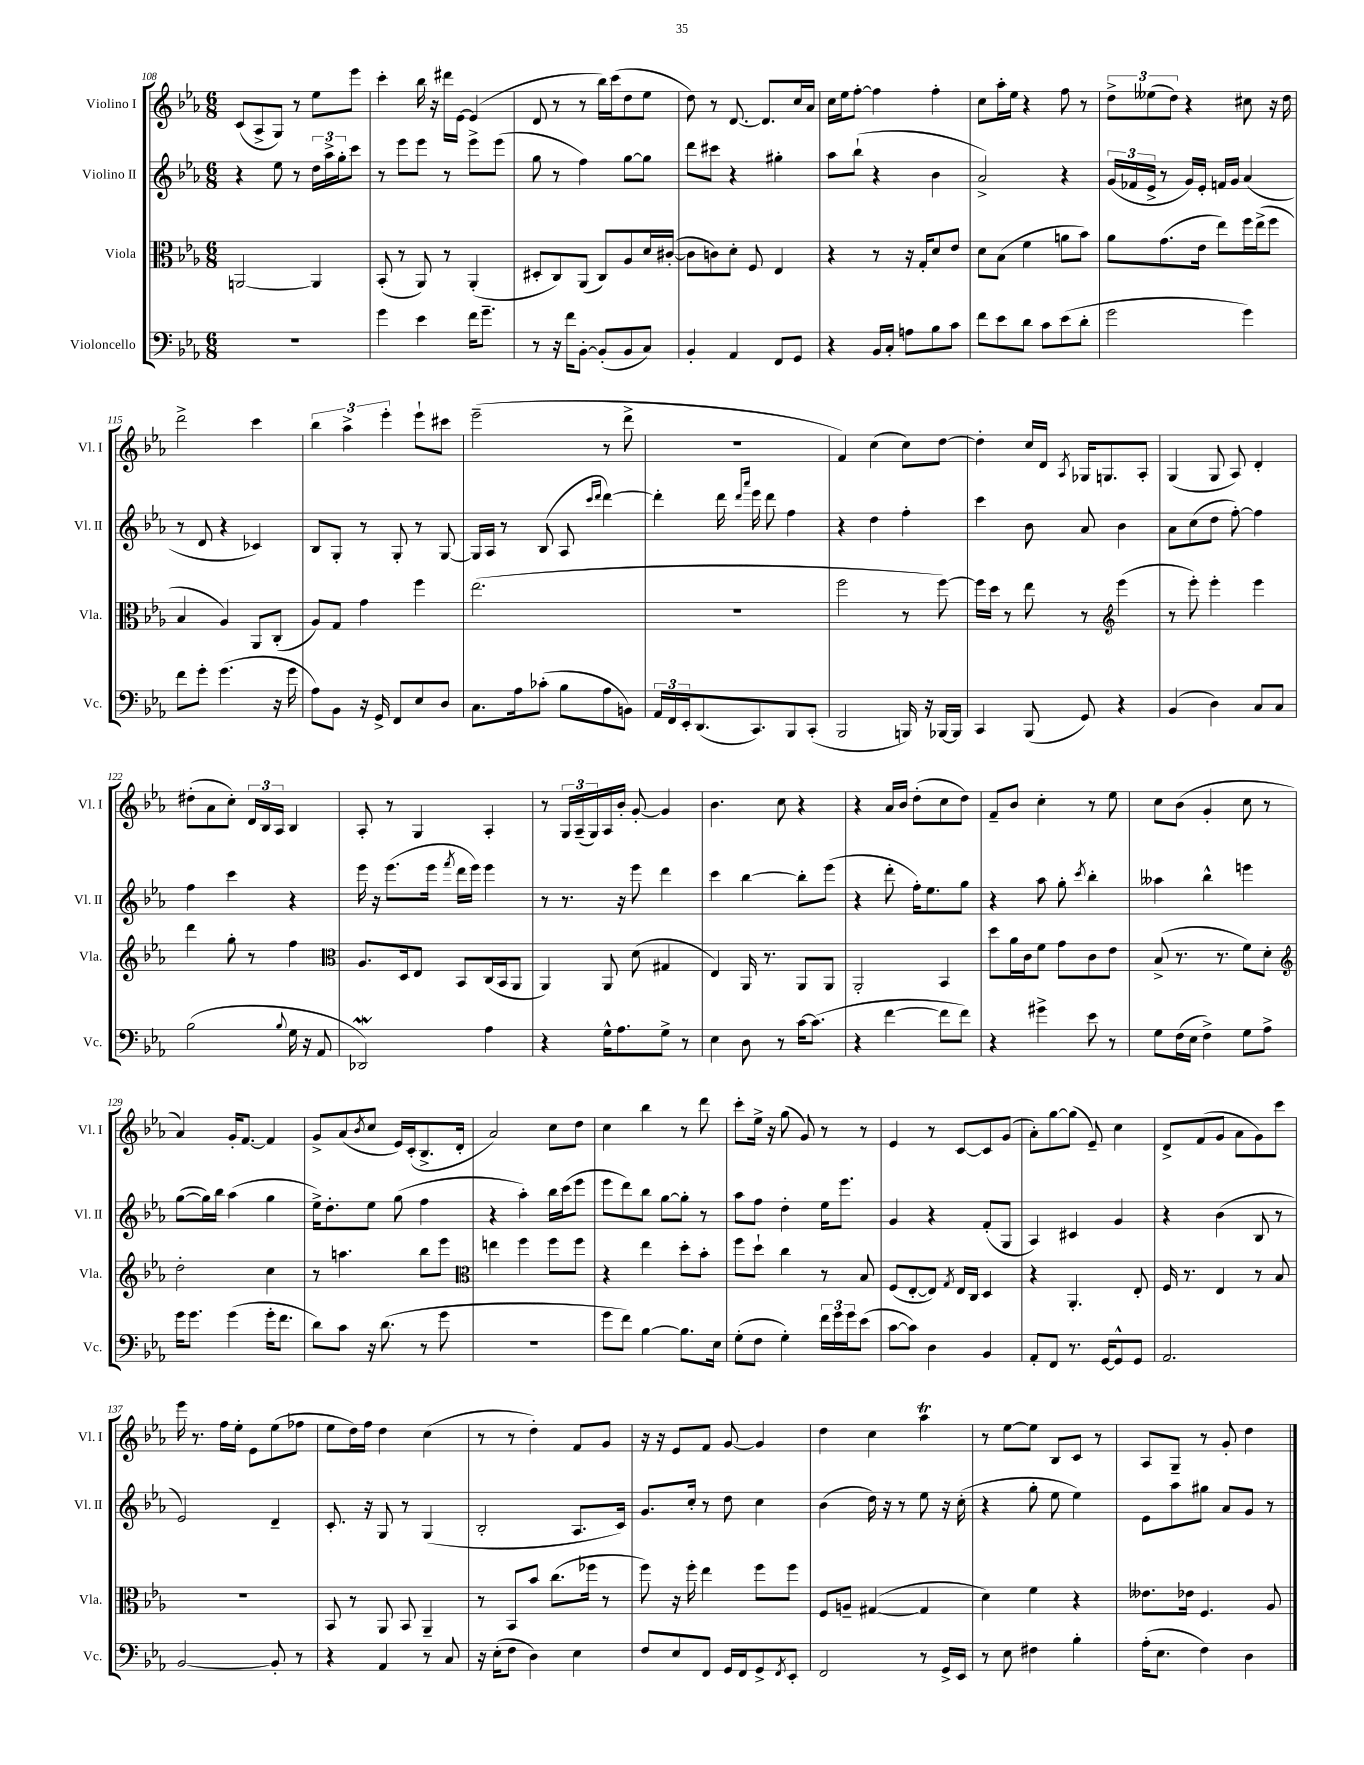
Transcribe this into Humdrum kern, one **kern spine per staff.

**kern	**kern	**kern	**kern
*staff4	*staff3	*staff2	*staff1
*clefF4	*clefC3	*clefG2	*clefG2
*k[b-e-a-]	*k[b-e-a-]	*k[b-e-a-]	*k[b-e-a-]
*M6/8	*M6/8	*M6/8	*M6/8
2.r	[2AA/	4r	(8c/L
.	.	.	8A-^/
.	.	8ee-\	8G/J)
.	.	8r	8r
.	4AA/]	24dd\LL	8ee-\L
.	.	24aa-^\	.
.	.	24gg'\J	.
.	.	8ccc\J	8eee-\J
=	=	=	=
4g\	(8BB-'/	8r	4ccc'\
.	8r	8eee-\L	.
4e-\	8AA-/)	8eee-\J	16bb-\
.	.	.	16r
.	8r	8r	16ddd#\LL
.	.	.	[16e-\JJ
16f\LK	(4AA-'/	8eee-^\L	(4e-/]
8.g~\J	.	.	.
.	.	(8eee-\J	.
=	=	=	=
8r	8D#'/L	8gg\	8d/
16r	8C/)	8r	8r
16f\LK	.	.	.
[8BB-'\J	(8AA-/J	4ff\)	8r
(8BB-'/]L	8C/L)	.	16bb-\LL)
.	.	.	(16ccc\J
8BB-/	8A-/	[8gg\L	8dd\
8C/J)	16d/L	8gg\]J	8ee-\J
.	([16c#'/JJ	.	.
=	=	=	=
4BB-'/	8c#\]L	8ddd\L	8dd\)
.	8c\)	8ccc#\J	8r
4AA-/	8d'\J	4r	[8.d/
.	8F/	.	.
.	.	.	8.d/]L
8FF/L	4E-/	4gg#'\	.
8GG/J	.	.	16cc/L
.	.	.	16a-/JJ
=	=	=	=
4r	4r	8aa-\L	16cc\LL
.	.	.	16ee-\J
.	.	(8bb-`\J	[8ff'\J
16BB-/LL	8r	4r	4ff\]
16C'/JJ	.	.	.
8A\L	16r	.	.
.	16G'/LK	.	.
8B-\	8d/	4b-\	4ff'\
8c\J	8e-/J	.	.
=	=	=	=
8f\L	8d\L	2a-^/)	8cc\L
8e-\	(8B-\J	.	16aa-'\L
.	.	.	16ee-\JJ
8d\J	4f\	.	4r
8c\L	.	.	.
(8e-\	8a\L	4r	8ff\
8d'\J	8b-\J)	.	8r
=	=	=	=
2g\	8a-\L	(24g/LL	12dd^\L
.	.	24f-/	.
.	.	24e-^/JJ	(12ee--\
.	(8.g\	8r	.
.	.	.	12dd\J)
.	.	16g/LL)	4r
.	16e-\Jk	16e-'/JJ	.
.	8ee-\L)	16f/LL	.
.	.	16g/JJ	.
4g\)	16ff\L	(4a-/	8cc#\
.	(16ee-^\J	.	.
.	8ff\J	.	16r
.	.	.	16dd\
=	=	=	=
8f\L	4B-/	8r	2ddd^\
8g'\J	.	8d/	.
(4.g\	4A-/)	4r	.
.	8AA-/L	4c-/)	4ccc\
16r	(8C'/J	.	.
16g\	.	.	.
=	=	=	=
8A-\L)	8A-/L)	8B-/L	6bb-\
8BB-\J	8G/J	8G'/J	.
.	.	.	6aa-^\
16r	4g\	8r	.
16GG^/	.	.	.
.	.	.	6eee-'\
8FF/L	.	8G'/	.
8E-/	4ff\	8r	8eee-`\L
8D/J	.	[8G/	8ccc#\J
=	=	=	=
8.C\L	(2.ee-\	16G/]LL	(2eee-~\
.	.	16A-/JJ	.
.	.	8r	.
16A-\k	.	.	.
(8c-'\J	.	(8B-/	.
8B-\L	.	8A-/	.
.	.	16qqccc/LL	.
.	.	16qqddd/JJ	.
8A-\	.	[4ddd\)	8r
8BB\J)	.	.	8ddd^\
=	=	=	=
24AA-/LL	2.r	4ddd'\]	2.r
24FF/	.	.	.
24EE-'/J	.	.	.
(8.DD/	.	.	.
.	.	16ddd\	.
.	.	16qqddd/LL	.
.	.	16qqaaa-/JJ	.
8.CC/)	.	16eee-\	.
.	.	8ddd\	.
8BBB-/	.	4ff\	.
(8CC'/J	.	.	.
=	=	=	=
2BBB-/	2ff\	4r	4f/)
.	.	4dd\	(4cc\
16BBB/)	8r	4ff'\	8cc\L)
16r	.	.	.
[16BBB-/LL	[8ff\)	.	[8dd\J
16BBB-/]JJ	.	.	.
=	=	=	=
4CC/	16ff\]LL	4ccc\	4dd'\]
.	16dd\JJ	.	.
.	8r	.	.
(8BBB-/	8ee-\	8b-\	16cc/LL
.	.	.	16d/JJ
.	.	.	8qA-/
8GG/)	8r	8a-/	16G-/LK
.	.	.	8.G/
*	*clefG2	*	*
4r	(4eee-\	4b-\	.
.	.	.	8A-'/J
=	=	=	=
(4BB-/	8r	8a-\L	(4G/
.	8eee-'\)	(8cc\	.
4D\)	4eee-'\	8dd\J	8G/
.	.	[8ff'\)	8A-/)
8C/L	4eee-\	4ff\]	4d'/
8C/J	.	.	.
=	=	=	=
(2B-\	4ddd\	4ff\	(8dd#'\L
.	.	.	8a-\
.	8gg'\	4ccc\	8cc'\J)
.	8r	.	24d/LL
.	.	.	24B-/
.	.	.	24A-/JJ
8qqB-/	.	.	.
16G\	4ff\	4r	4B-/
16r	.	.	.
8AA-/	.	.	.
=	=	=	=
*	*clefC3	*	*
2DD-/)	8.A-/L	16eee-\	8A-'/
.	.	16r	.
.	.	(8.eee-\L	8r
.	16D/k	.	.
.	8E-/J	.	4G/
.	.	16eee-\Jk	.
.	.	8qfff/	.
.	8BB-/L	16ddd\LL	.
.	.	16eee-\JJ)	.
4A-\	(16C/L	4eee-\	4A-'/
.	16BB-/J	.	.
.	8AA-/J	.	.
=	=	=	=
4r	4AA-/)	8r	8r
.	.	8.r	24G/LL
.	.	.	(24A-~/
.	.	.	24G/)
16G^^\LK	8AA-/	.	16A-/
8.A-\	.	16r	16b-'/JJ
.	(8d\	8eee-\	[8g'/
8G^\J	4G#/	4ddd\	4g/]
8r	.	.	.
=	=	=	=
4E-\	4E-/)	4ccc\	4.b-\
8D\	16AA-/	[4bb-\	.
.	8.r	.	.
8r	.	.	8cc\
[16c\LK	8AA-/L	8bb-'\]L	4r
(8.c\]J	.	.	.
.	8AA-/J	(8eee-\J	.
=	=	=	=
4r	2AA-'/	4r	4r
[4f\	.	8ddd'\	16a-/LL
.	.	.	16b-/JJ
.	.	16ff'\LK)	(8dd'\L
.	.	8.ee-\	.
8f\]L	4BB-/	.	8cc\
8f\J)	.	8gg\J	8dd\J)
=	=	=	=
4r	8dd\L	4r	8f~/L
.	16a-\L	.	8b-/J
.	16c\J	.	.
4g#^\	8f\J	8aa-\	4cc'\
.	8g\L	8gg'\	.
.	.	8qccc/	.
8e-\	8c\	4bb-'\	8r
8r	8e-\J	.	8ee-\
=	=	=	=
8G\L	(8B-^/	4aa--\	8cc\L
(16F\L	8.r	.	(8b-\J
16E-\JJ	.	.	.
4F^\)	.	4bb-^^\	4g'/
.	8.r	.	.
8G\L	8f\L)	4eee\	8cc\
8A-^\J	8d'\J	.	8r
=	=	=	=
*	*clefG2	*	*
16g\LK	2dd'\	([8gg\L	4a-/)
8.g\J	.	.	.
.	.	16gg\]L)	.
.	.	16bb-\JJ	.
(4g\	.	(4aa-\	16g'/LK
.	.	.	[8.f/J
16g'\LK	4cc\	4gg\	4f/]
8.f\J	.	.	.
=	=	=	=
8d\L)	8r	16ee-^\LK)	8g^/L
.	.	8.dd'\	.
8c\J	4.aa\	.	(8a-/
.	.	.	8qb-/
16r	.	8ee-\J	8cc/J
(8.d\	.	.	.
.	.	(8gg\	16e-/LL)
.	.	.	(16c'/J
8r	8bb-\L	4ff\	8.B-^/
8g\	8eee-\J	.	.
.	.	.	16d'/Jk
=	=	=	=
*	*clefC3	*	*
2.r	4ee\	4r	2a-/)
.	4ff\	4aa-'\)	.
.	8ff\L	16bb-\LL	8cc\L
.	.	(16ccc\J	.
.	8ff\J	8eee-\J	8dd\J
=	=	=	=
8g\L	4r	8eee-\L	4cc\
8f\J)	.	8ddd\)	.
[4B-\	4ee-\	8bb-\J	4bb-\
.	.	[8gg\L	.
8.B-\]L	8dd'\L	8gg'\]J	8r
.	8b-'\J	8r	8ddd\
16E-\Jk	.	.	.
=	=	=	=
(8G'\L	8ff\L	8aa-\L	8ccc'\L
8F\J	8dd`\J	8ff\J	16ee-^\Jk
.	.	.	16r
4G'\)	4cc\	4dd'\	(8gg\
.	.	.	8g/)
24f\LL	8r	16ee-\LK	8r
24g\	.	.	.
.	.	8.eee-\J	.
24g\J	.	.	.
(8e-\J	8B-/	.	8r
=	=	=	=
[8c\L	(8F/L	4g/	4e-/
8c\]J)	[8E-'/	.	.
4D\	8E-/]J)	4r	8r
.	8qG/	.	.
.	16E-/LL	.	[8c/L
.	16C/JJ	.	.
4BB-/	4D/	(8f'/L	8c/]
.	.	8G/J	(8g/J
=	=	=	=
8AA-'/L	4r	4A-/)	8a-'\L)
8FF/J	.	.	[8gg\
8.r	4.AA-'/	4c#/	(8gg\]J
.	.	.	8e-~/)
[16GG/LK	.	.	.
8GG^^/]	.	4g/	4cc\
8GG/J	8E-'/	.	.
=	=	=	=
2.AA-/	16F/	4r	8d^/L
.	8.r	.	.
.	.	.	(8f/
.	4E-/	(4b-\	8g/J
.	.	.	8a-\L
.	8r	8B-/	8g\)
.	8B-/	8r	8ccc\J
=	=	=	=
[2BB-/	2.r	2e-/)	16eee-\
.	.	.	8.r
.	.	.	16ff\LL
.	.	.	16ee-'\JJ
.	.	.	8e-\L
8BB-'/]	.	4d~/	(8ee-\
8r	.	.	8ff-\J
=	=	=	=
4r	8BB-/	8.c'/	8ee-\L
.	8r	.	16dd\L)
.	.	16r	16ff\JJ
4AA-/	8AA-/	8G/	4dd\
.	8BB-/	8r	.
8r	4AA-~/	(4G/	(4cc\
8C/	.	.	.
=	=	=	=
16r	8r	2B-'/	8r
(16E-'\LK	.	.	.
8F\J	8BB-/L	.	8r
4D\)	8b-/J	.	4dd'\)
.	(8.cc\L	.	.
4E-\	.	8.A-/L	8f/L
.	16ff-\Jk	.	.
.	8r	.	8g/J
.	.	16c/Jk)	.
=	=	=	=
8F/L	8ff\)	8.g/L	16r
.	.	.	16r
8E-/	16r	.	8e-/L
.	16ff'\	16cc'/Jk	.
8FF/J	4ee-\	8r	8f/J
16GG/LL	.	8dd\	[8g/
16FF/J	.	.	.
8GG^/	8ff\L	4cc\	4g/]
8qFF/	.	.	.
8EE-'/J	8ff\J	.	.
=	=	=	=
2FF/	8F/L	(4b-\	4dd\
.	8A~/J	.	.
.	([4G#/	16dd\)	4cc\
.	.	16r	.
.	.	8r	.
8r	4G#/]	8ee-\	4aa-\
16GG^/LL	.	16r	.
16EE-/JJ	.	(16cc'\	.
=	=	=	=
8r	4d\)	4r	8r
8E-\	.	.	[8ee-\L
4F#\	4f\	8gg'\	8ee-\]J
.	.	8ee-\	8B-/L
4B-'\	4r	4ee-\)	8c/J
.	.	.	8r
=	=	=	=
(16A-'\LK	8.e--\L	8e-\L	8A-/L
8.E-\J	.	.	.
.	.	8aa-\	8G~/J
.	16e-\Jk	.	.
4F\)	4.F/	8gg#\J	8r
.	.	8a-/L	8g'/
4D\	.	8g/J	4dd\
.	8A-/	8r	.
==	==	==	==
*-	*-	*-	*-
